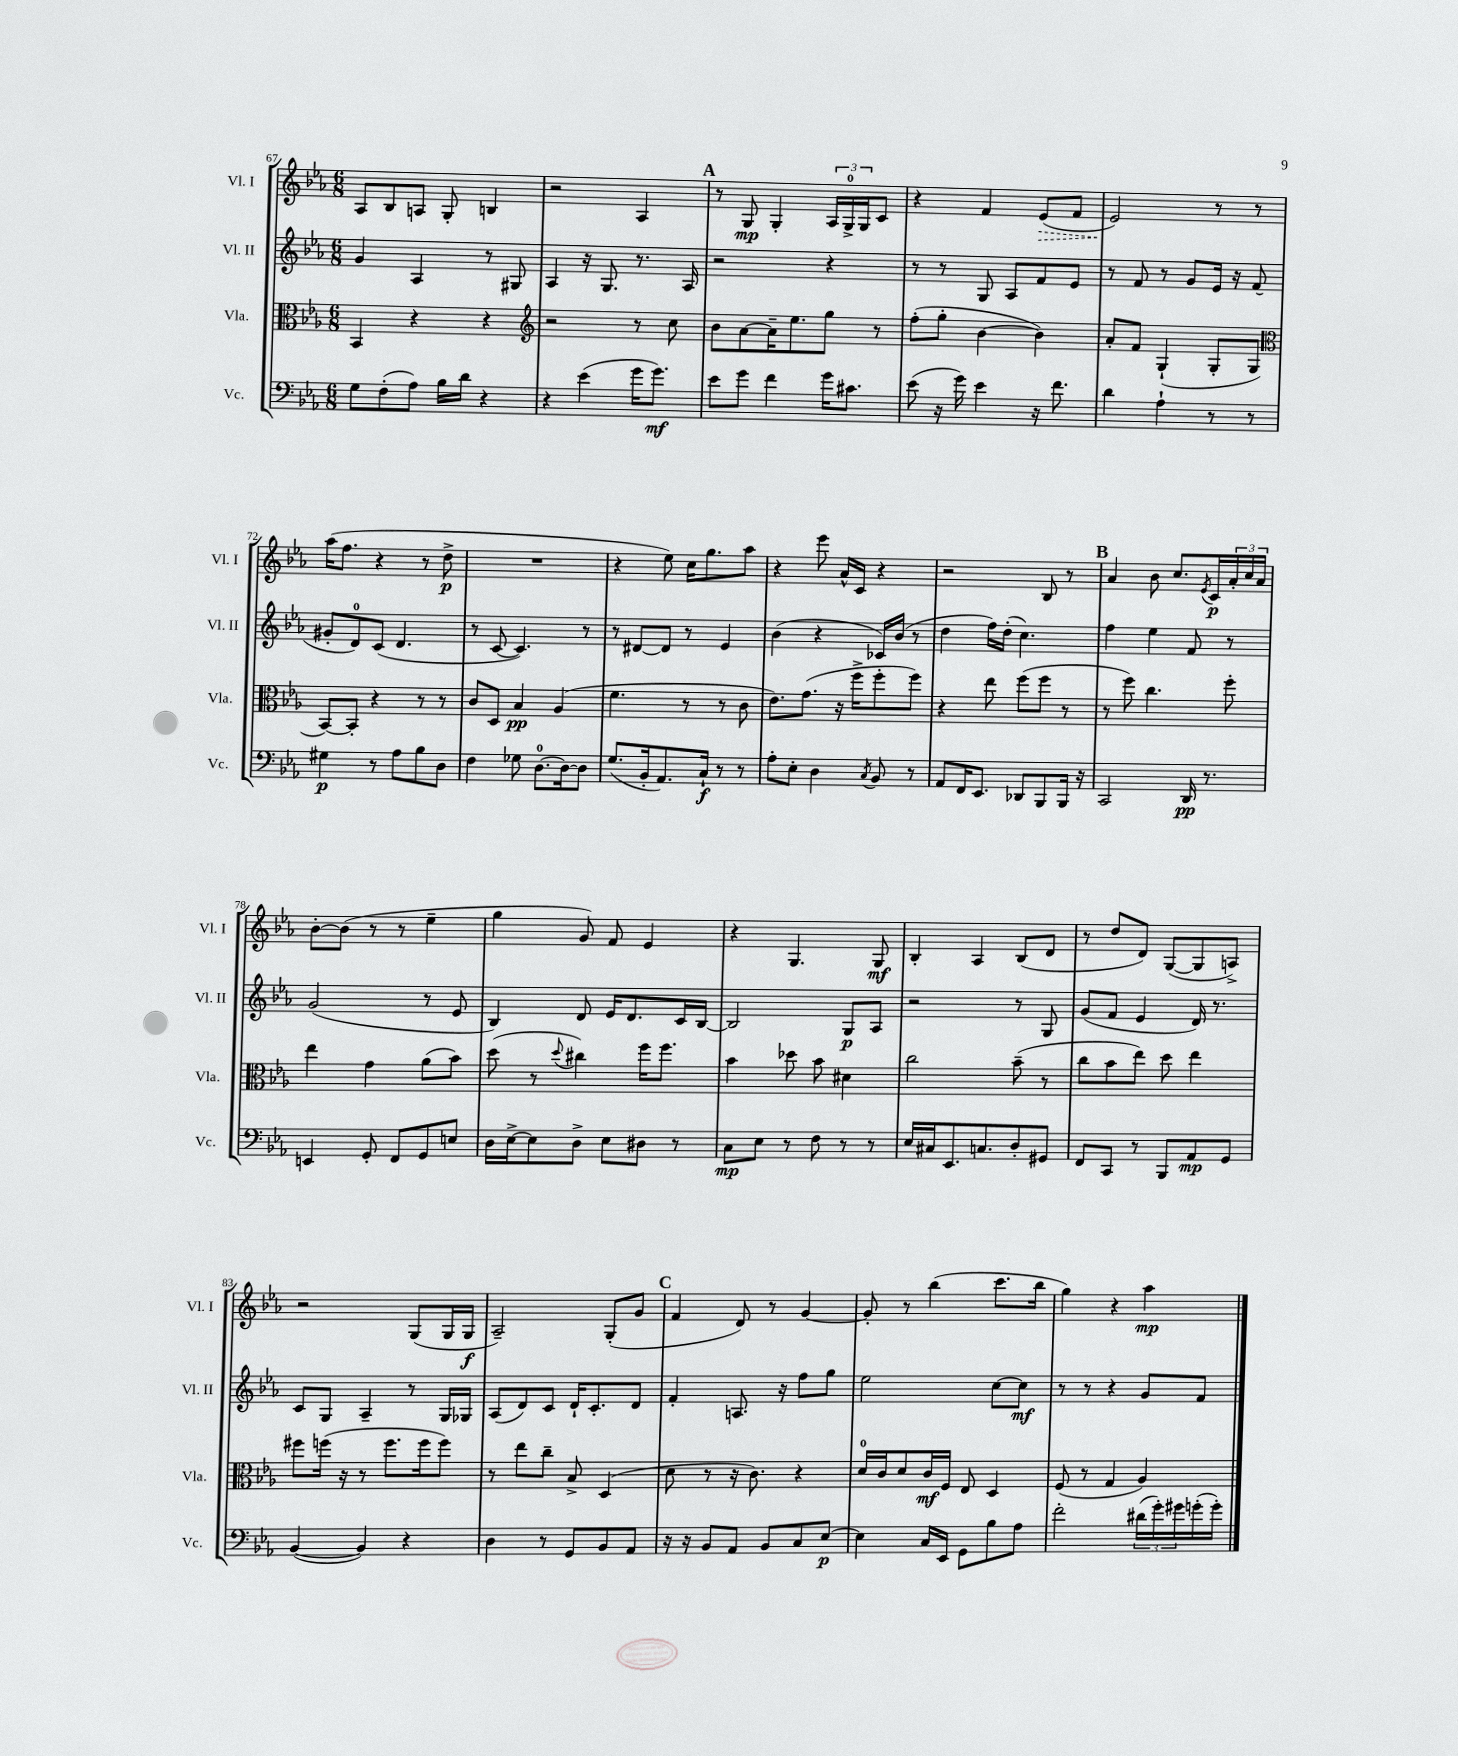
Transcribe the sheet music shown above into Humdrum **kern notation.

**kern	**kern	**kern	**kern
*staff4	*staff3	*staff2	*staff1
*clefF4	*clefC3	*clefG2	*clefG2
*k[b-e-a-]	*k[b-e-a-]	*k[b-e-a-]	*k[b-e-a-]
*M6/8	*M6/8	*M6/8	*M6/8
8G\L	4BB-/	4g/	8A-/L
(8F'\	.	.	8B-/
8A-\J)	4r	4A-/	8A/J
16B-\LL	.	.	8G'/
16d\JJ	.	.	.
4r	4r	8r	4B/
.	.	8G#/	.
=	=	=	=
*	*clefG2	*	*
4r	2r	4A-/	2r
(4e-\	.	16r	.
.	.	8.G/	.
16g\LK	8r	8.r	4A-/
8.g\J)	.	.	.
.	8cc\	.	.
.	.	16A-/	.
=	=	=	=
8e-\L	8b-\L	2r	8r
8g\J	[8a-\	.	8G/
4f\	16a-~\]K	.	4G'/
.	8.ee-\	.	.
16g\LK	8gg\J	4r	24A-/LL
.	.	.	24G^/
8.c#\J	.	.	.
.	.	.	24G/J
.	8r	.	8c/J
=	=	=	=
(8e-\	(8ff'\L	8r	4r
16r	8gg'\J	8r	.
16g\)	.	.	.
4e-\	[4b-\	8G/	4f/
.	.	8A-/L	.
16r	4b-\])	8f/	(8e-/L
8.f\	.	.	.
.	.	8e-/J	8f/J
=	=	=	=
4d\	8a-'/L	8r	2e-/)
.	8f/J	8f/	.
4A-`\	(4G`/	8r	.
.	.	8g/L	.
8r	8G'/L	16e-/Jk	8r
.	.	16r	.
8r	8G/J	(8f/	8r
=	=	=	=
*	*clefC3	*	*
4G#\	[8BB-/L)	8g#'/L	(16aa-\LK
.	.	.	8.ff\J
.	8BB-'/]J	8d/)	.
8r	4r	(8c/J	4r
8A-\L	.	4.d/	.
8B-\	8r	.	8r
8D\J	8r	.	8dd^\
=	=	=	=
4F\	8c/L	8r	2.r
.	8D/J	[8c/	.
8G-\	4B-/	4.c/])	.
[8.D\L	.	.	.
.	(4A-/	.	.
16D\_k	.	.	.
8D\]J	.	8r	.
=	=	=	=
(8.G/L	4.f\	8r	4r
.	.	[8d#/L	.
16BB-'/k	.	.	.
8.AA-/)	.	8d#/]J	8ee-\)
.	8r	8r	16cc\LK
16C`/Jk	.	.	8.gg\
8r	8r	4e-/	.
8r	8c\	.	8aa-\J
=	=	=	=
8A-'\L	8.e-\L)	(4b-\	4r
8E-'\J	.	.	.
.	(8.g\J	.	.
4D\	.	4r	8eee-\
.	16r	.	16a-^^/LL
.	16ff^\LK	.	16c/JJ
8qC/	.	.	.
8BB-/	8ff'\	16c-/LL)	4r
.	.	(16b-/JJ	.
8r	8ff\J)	8r	.
=	=	=	=
8AA-/L	4r	4dd\	2r
16FF/K	.	.	.
8.EE-/J	.	.	.
.	8ee-\	16ff\LL)	.
.	.	(16dd'\JJ	.
8DD-/L	(8ff\L	4.cc\)	.
8BBB-/	8ff\J	.	8B-/
16BBB-/Jk	8r	.	8r
16r	.	.	.
=	=	=	=
2CC/	8r	4ff\	4a-/
.	8ff\)	.	.
.	4.cc\	4ee-\	8b-\
.	.	.	8.cc/L
16DD/	.	8f/	.
.	.	.	8qe-/
8.r	.	.	16c/L
.	8ff'\	8r	24a-'/
.	.	.	24cc/
.	.	.	24a-/JJ
=	=	=	=
4EE/	4ee-\	(2g/	[8b-'\L
.	.	.	(8b-\]J
8GG'/	4g\	.	8r
8FF/L	.	.	8r
8GG/	(8a-\L	8r	4ee-~\
8E/J	8b-\J)	8e-/	.
=	=	=	=
16D\LL	(8dd\	4B-/)	4gg\
[16E-^\J	.	.	.
8E-\]	8r	.	.
.	8qqdd/	.	.
8D^\J	4cc#\)	8d/	8g/)
8E-\L	.	16e-/LK	8f/
.	.	8.d/	.
8D#\J	16ff\LK	.	4e-/
.	8.ff\J	.	.
8r	.	16c/L	.
.	.	[16B-/JJ	.
=	=	=	=
8C\L	4b-\	2B-/]	4r
8E-\J	.	.	.
8r	8dd-\	.	4.G/
8F\	8b-\	.	.
8r	4d#\	8G/L	.
8r	.	8A-/J	8G/
=	=	=	=
16E-/LL	2cc\	2r	4B-'/
16C#/J	.	.	.
8.EE-/	.	.	.
.	.	.	4A-/
8.C/	.	.	.
8D'/	(8b-~\	8r	(8B-/L
8GG#/J	8r	8G/	8d/J
=	=	=	=
8FF/L	8cc\L	(8g/L	8r
8CC/J	8b-\	8f/J	8dd/L
8r	8ee-\J)	4e-/	8d/J)
8BBB-/L	8dd\	.	([8G/L
8AA-/	4ee-\	16d/)	8G/]
.	.	8.r	.
8GG/J	.	.	8A^/J)
=	=	=	=
([4BB-/	8ff#\L	8c/L	2r
.	(16ff\Jk	8G/J	.
.	16r	.	.
4BB-/])	8r	4A-~/	.
.	8.ff\L	.	.
4r	.	8r	(8G/L
.	16ff\k	.	.
.	8ff\J)	16G/LL	16G/L
.	.	16G-/JJ	16G/JJ
=	=	=	=
4D\	8r	(8A-/L	2A-~/)
.	8ee-\L	8d/)	.
8r	8cc~\J	8c/J	.
8GG/L	8B-^/	16d`/LK	.
.	.	8.c'/	.
8BB-/	(4D/	.	(8G'/L
8AA-/J	.	8d/J	8g/J
=	=	=	=
16r	8d\	4f'/	4f/
16r	.	.	.
8BB-/L	8r	.	.
8AA-/J	16r	8.A/	8d/)
.	8.c\)	.	.
8BB-/L	.	.	8r
.	.	16r	.
8C/	4r	8ff\L	[4g/
[8E-/J	.	8gg\J	.
=	=	=	=
4E-\]	16d/LL	2ee-\	8g'/]
.	16c/J	.	.
.	8d/	.	8r
16C/LL	16c/L	.	(4bb-\
16EE-/JJ	16F/JJ	.	.
8GG\L	8E-/	.	.
8B-\	4D/	[8cc\L	8.ccc\L
8A-\J	.	8cc\]J	.
.	.	.	16bb-\Jk
=	=	=	=
2f'\	(8F/	8r	4gg\)
.	8r	8r	.
.	4G/	4r	4r
(24d#\LL	4A-/)	8g/L	4aa-\
24g'\)	.	.	.
24g#\	.	.	.
(16g'\	.	8f/J	.
16g'\JJ)	.	.	.
==	==	==	==
*-	*-	*-	*-
